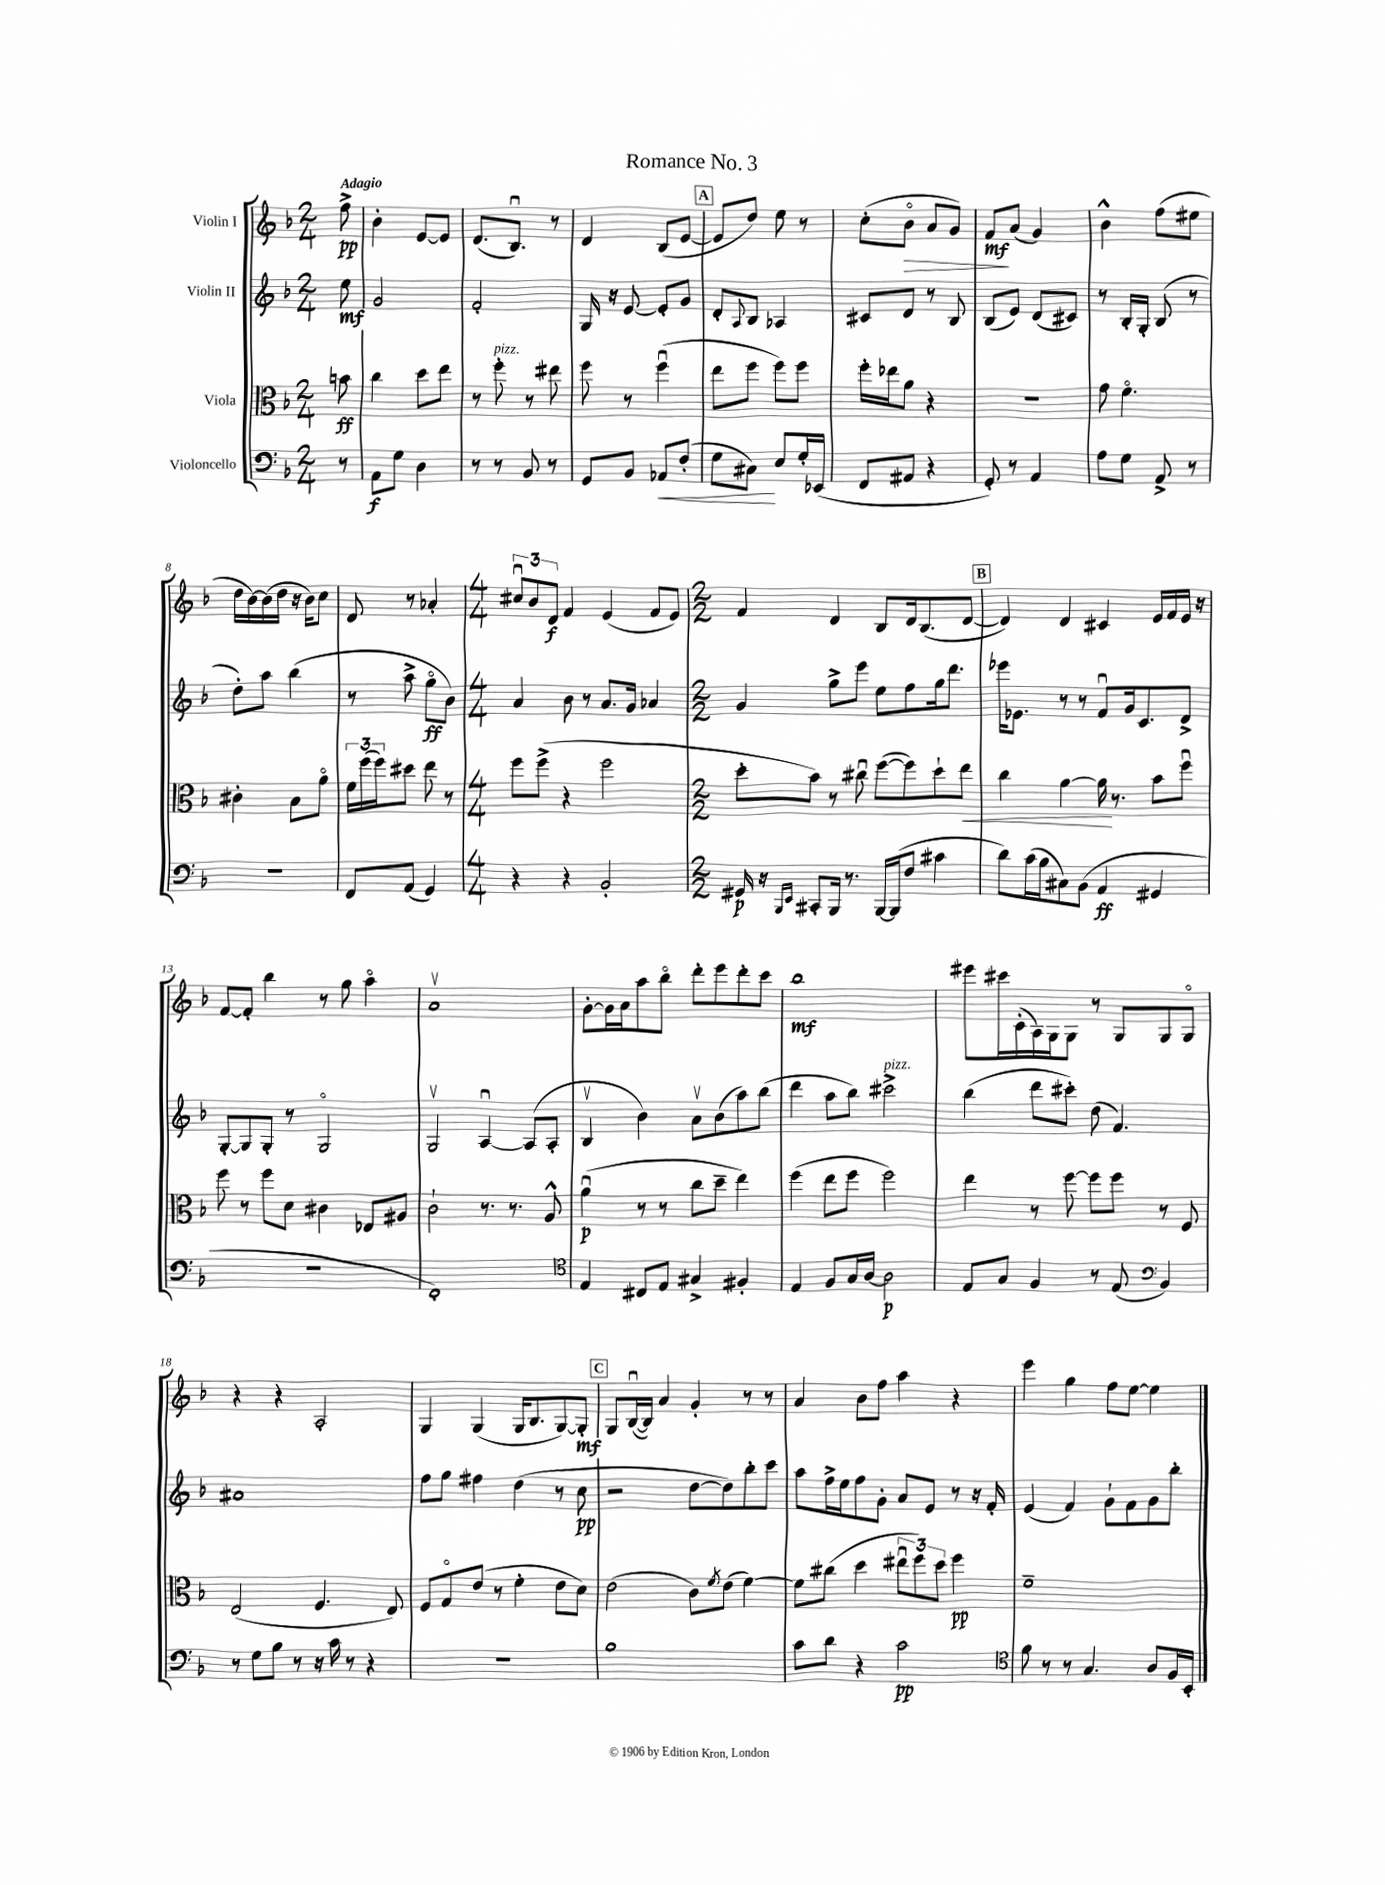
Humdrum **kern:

**kern	**kern	**kern	**kern
*staff4	*staff3	*staff2	*staff1
*clefF4	*clefC3	*clefG2	*clefG2
*k[b-]	*k[b-]	*k[b-]	*k[b-]
*M2/4	*M2/4	*M2/4	*M2/4
8r	8b	8ee	8ff^
=	=	=	=
8AA	4cc	2g	4b-'
8G	.	.	.
4D	8dd	.	[8e
.	8ee	.	8e]
=	=	=	=
8r	8r	2f'	(8.d
8r	8ff'	.	.
.	.	.	8.B-u)
8BB-	8r	.	.
8r	8ee#	.	8r
=	=	=	=
8GG	8ff	16G	4d
.	.	16r	.
8BB-	8r	[8e	.
8AA-	(4ffu	8e']	(8B-
(8F'	.	8g	[8e
=	=	=	=
8G	8ee	8d'	8e]
.	.	8qqA	.
8C#)	8ff	8B-	8dd)
8E	8ff)	4A-	8ee
16G'	8ff	.	8r
(16EE-	.	.	.
=	=	=	=
8FF	16ff'	8c#	(8cc'
.	16ee-	.	.
8AA#	8a	8d	8b-o
4r	4r	8r	8a
.	.	8B-	8g)
=	=	=	=
8GG')	2r	(8B-	8f
8r	.	8e)	(8a
4AA	.	(8d	4g)
.	.	8c#)	.
=	=	=	=
8A	8g	8r	4b-^^
8G	4.fo	16B-'	.
.	.	16G'	.
8AA^	.	(8B-	(8ff
8r	.	8r	8ee#
=	=	=	=
2r	4c#'	8dd')	16dd
.	.	.	[16b-)
.	.	8aa	(16b-]
.	.	.	16dd
.	8B-	(4bb-	16r
.	.	.	16b-)
.	8ao	.	8cc
=	=	=	=
8FF	24f	8r	8d
.	(24ff	.	.
.	24ff)	.	.
(8AA	8dd#	8aa^	8r
4GG)	8ee	8ggo	4a-'
.	8r	8b-)	.
=	=	=	=
*M4/4	*M4/4	*M4/4	*M4/4
4r	8ff	4a	12cc#u
.	.	.	12b-
.	(8ff^	.	.
.	.	.	12d
4r	4r	8b-	4f
.	.	8r	.
2BB-'	2ff	8.a	(4e
.	.	16g	.
.	.	4a-	8f
.	.	.	8e)
=	=	=	=
*M2/2	*M2/2	*M2/2	*M2/2
16GG#	8dd'	4g	4f
16r	.	.	.
16qqBBB-	.	.	.
16qqEE	.	.	.
8CC#'	8b-)	.	.
16BBB-	8r	8gg^	4d
8.r	.	.	.
.	8cc#u	8eee	.
[16BBB-	([8ff	8ee	8B-
(16BBB-]	.	.	.
8F	8ff])	8ff	16d
.	.	.	(8.B-
4c#	8dd`	16gg	.
.	.	8.ddd	.
.	8ee	.	[8d
=	=	=	=
8d)	4cc	16eee-	4d])
.	.	8.e-	.
(16c	.	.	.
16B-	.	.	.
8C#)	[4a	8r	4d
(8BB-	.	8r	.
4AA	16a]	8fu	4c#
.	8.r	.	.
.	.	16g	.
.	.	8.c	.
4GG#	8b-	.	16e
.	.	.	16f
.	8ffu	8d^	16e
.	.	.	16r
=	=	=	=
1r	8ff	[8G'	[8f
.	8r	8G]	8f']
.	8ff	8G'	4bb-
.	8d	8r	.
.	4c#	2Go	8r
.	.	.	8gg
.	8E-	.	4aao
.	8A#	.	.
=	=	=	=
1FF')	2c`	2Gv	1av
.	8.r	[4Au	.
.	8.r	.	.
.	.	(8A]	.
.	8A^^	8A'	.
=	=	=	=
*clefC4	*	*	*
4E	(4au	4B-v	[8g'
.	.	.	16g]
.	.	.	16a
8C#	8r	4b-)	8aa
8E	8r	.	8bb-o
4G#^	8cc	8av	8ddd'
.	8dd~	(8b-	8eee
4F#'	4ee)	8aa)	8ddd'
.	.	(8bb-	8ccc
=	=	=	=
4E	(4ff	4ddd	1bb-
8F	8ee	8aa	.
16G	8ff	8bb-)	.
[16A	.	.	.
2A]	2ff)	2ccc#^	.
=	=	=	=
8E	4ee	(4bb-	8eee#
8G	.	.	16ccc#
.	.	.	(16c'
4F	8r	8ddd	16A)
.	.	.	16G
.	[8ff	8ccc#')	8G
8r	8ff]	(8dd	8r
(8E	8ff	4.f)	8G
*clefF4	*	*	*
4BB-)	8r	.	8G
.	8F	.	8Go
=	=	=	=
8r	(2E	1a#	4r
8G	.	.	.
8B-	.	.	4r
8r	.	.	.
16r	4.F	.	2A'
16c	.	.	.
8r	.	.	.
4r	.	.	.
.	8E)	.	.
=	=	=	=
1r	8F	8ff	4G
.	8Go	8gg	.
.	(8e	4ff#	(4G
.	8r	.	.
.	4f'	(4dd	16G
.	.	.	8.B-
.	8e	8r	[8G)
.	8d)	8cc	8G']
=	=	=	=
1B-	(2e	2r	8G
.	.	.	([16B-u
.	.	.	16B-])
.	.	.	4a
.	8c)	[8dd	4g'
.	8qf	.	.
.	(8e	8dd])	.
.	[4f)	8bb-'	8r
.	.	8ccc	8r
=	=	=	=
8c	8f]	8aa	4a
8d	(8cc#	16ff^	.
.	.	16ee	.
4r	4dd	8ff	8b-
.	.	8g'	8ff
2c	12ee#u	8a	4aa
.	12ff)	.	.
.	.	8e	.
.	12dd	.	.
.	4ff	8r	4r
.	.	16r	.
.	.	16f'	.
=	=	=	=
*clefC4	*	*	*
8f	1f~	(4e	4eee
8r	.	.	.
8r	.	4f)	4gg
4.G	.	.	.
.	.	8g`	8ff
.	.	8f	[8ee
8A	.	8g	4ee]
16F	.	8bb-'	.
16BB-'	.	.	.
==	==	==	==
*-	*-	*-	*-
